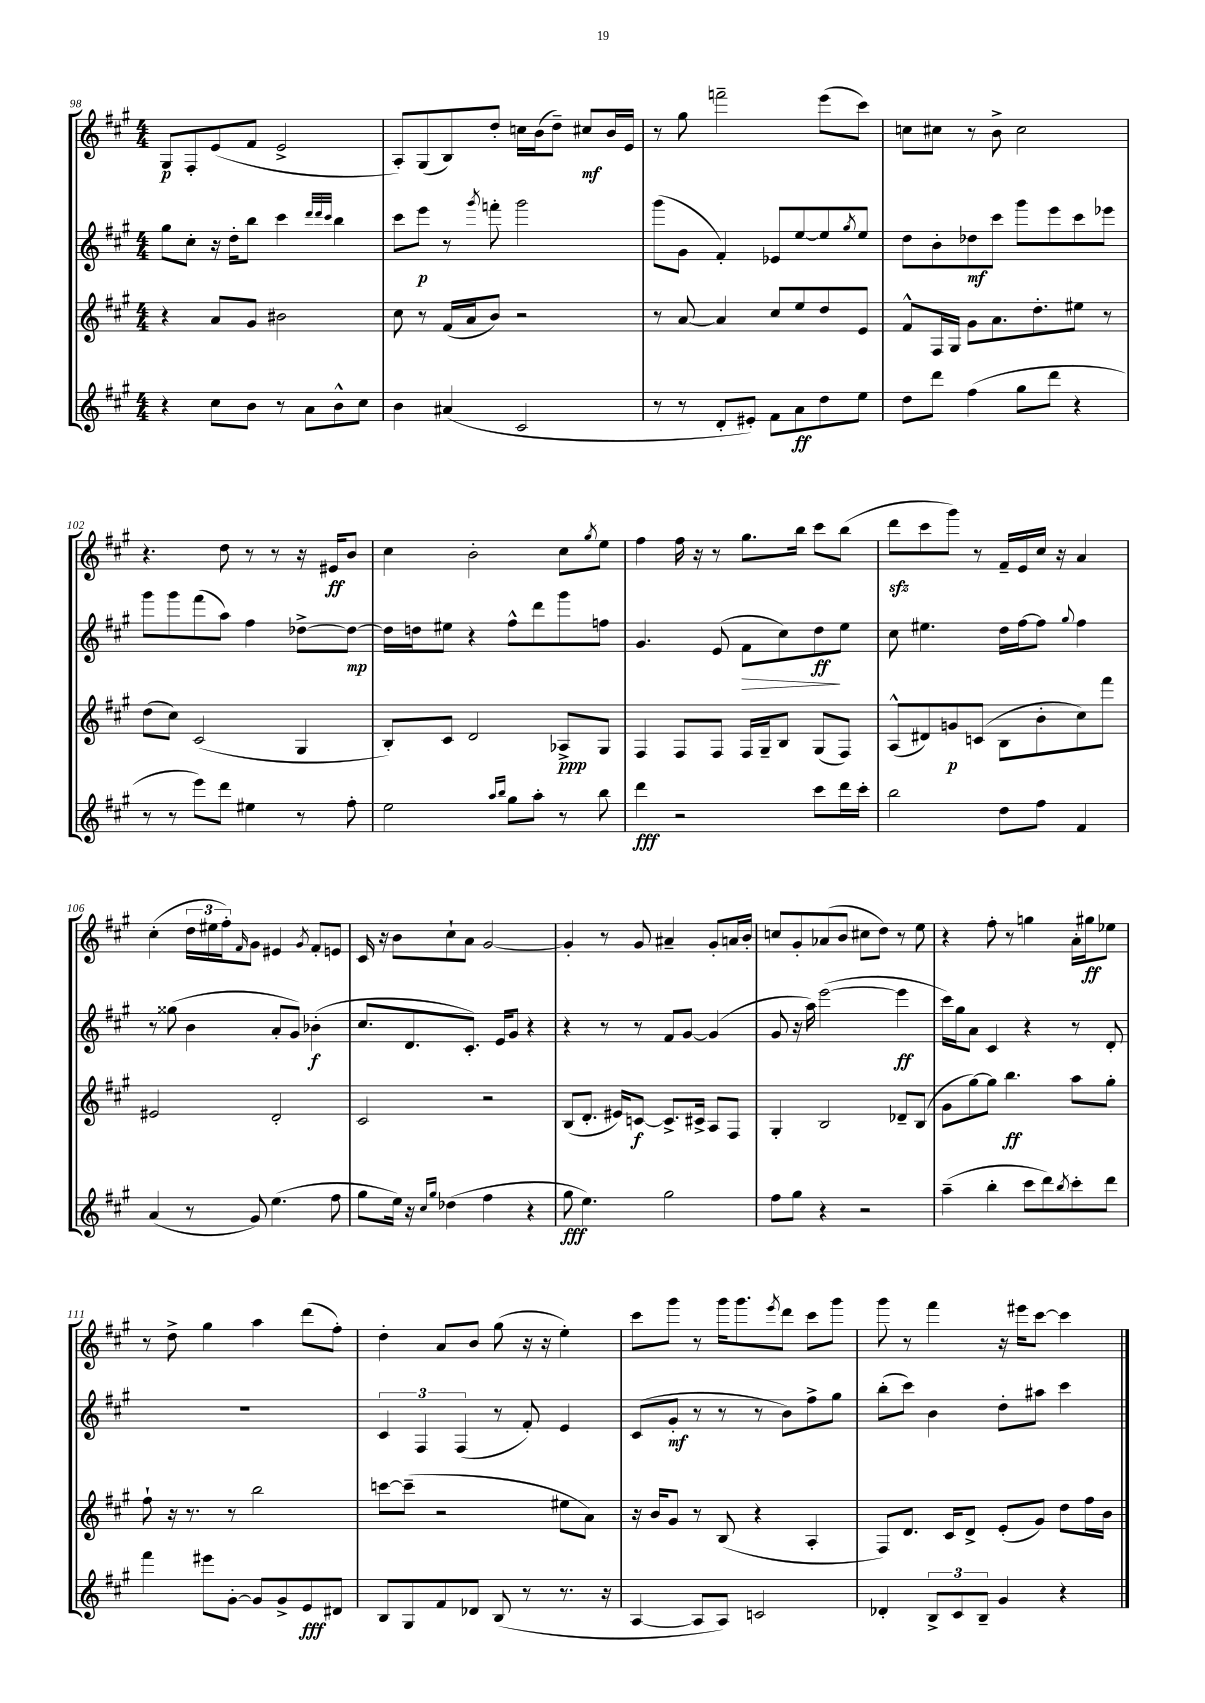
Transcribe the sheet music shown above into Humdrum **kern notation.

**kern	**kern	**kern	**kern
*staff4	*staff3	*staff2	*staff1
*clefG2	*clefG2	*clefG2	*clefG2
*k[f#c#g#]	*k[f#c#g#]	*k[f#c#g#]	*k[f#c#g#]
*M4/4	*M4/4	*M4/4	*M4/4
4r	4r	8gg#	8G#
.	.	8cc#'	8F#'
8cc#	8a	16r	(8e
.	.	16dd'	.
8b	8g#	8bb	8f#
8r	2b#	4ccc#	2e^
8a	.	.	.
.	.	32qqddd	.
.	.	32qqddd	.
.	.	32qqccc#	.
8b^^	.	4bb	.
8cc#	.	.	.
=	=	=	=
4b	8cc#	8ccc#	8A')
.	8r	8eee	(8G#
(4a#	(16f#	8r	8B)
.	16a	.	.
.	.	8qggg#	.
.	8b)	8fff'	8dd'
2c#	2r	2ggg#	16cc
.	.	.	(16b
.	.	.	8dd~)
.	.	.	8cc#
.	.	.	16b
.	.	.	16e
=	=	=	=
8r	8r	(8ggg#	8r
8r	[8a	8g#	8gg#
8d'	4a]	4f#')	2fff~
8e#')	.	.	.
8f#	8cc#	8e-	.
8a	8ee	[8ee	.
8dd	8dd	8ee]	(8eee
.	.	8qgg#	.
8ee	8e	8ee	8ccc#)
=	=	=	=
8dd	8f#^^	8dd	8cc
8ddd	16F#	8b'	8cc#
.	16G#	.	.
(4ff#	8g#	8dd-	8r
.	8.a	8ccc#	8b^
8gg#	.	8ggg#	2cc#
.	8.dd'	.	.
8ddd	.	8eee	.
4r	8ee#	8ccc#	.
.	8r	8eee-	.
=	=	=	=
8r	(8dd	8ggg#	4.r
8r	8cc#)	8ggg#	.
8eee)	(2c#	(8fff#	.
8ddd	.	8aa)	8dd
4ee#	.	4ff#	8r
.	.	.	8r
8r	4G#	[8dd-^	16r
.	.	.	16e#
8ff#'	.	8dd-_	8b
=	=	=	=
2ee	8B')	16dd-]	4cc#
.	.	16dd	.
.	8c#	8ee#	.
.	2d	4r	2b'
16qqaa	.	.	.
16qqbb	.	.	.
8gg#	.	8ff#^^	.
8aa'	.	8ddd	.
8r	8A-^	8ggg#	8cc#
.	.	.	8qgg#
8bb	8G#	8ff	8ee
=	=	=	=
4ddd	4F#	4.g#	4ff#
2r	8F#	.	16ff#
.	.	.	16r
.	8F#	(8e	8r
.	16F#	8f#	8.gg#
.	16G#~	.	.
.	8B	8cc#)	.
.	.	.	16bb
8ccc#	(8G#	8dd	8ccc#
16ddd	8F#)	8ee	(8bb
16ccc#'	.	.	.
=	=	=	=
2bb	(8A^^	8cc#	8ddd
.	8d#)	4.ee#	8ccc#
.	8g	.	8ggg#)
.	(8c	.	8r
8dd	8B	16dd	16f#~
.	.	[16ff#	16e
8ff#	8b'	8ff#]	16cc#
.	.	.	16r
.	.	8qqgg#	.
4f#	8cc#)	4ff#	4a
.	8fff#	.	.
=	=	=	=
(4a	2e#	8r	(4cc#'
.	.	(8gg##	.
8r	.	4b	24dd
.	.	.	24ee#
.	.	.	24ff#')
.	.	.	16qqf#
8g#)	.	.	8g#
(4.ee	2d'	8a'	4e#
.	.	8g#)	.
.	.	.	8qg#
.	.	(4b-'	8f#'
8ff#	.	.	8e
=	=	=	=
8gg#	2c#	8.cc#	16c#
.	.	.	16r
16ee)	.	.	8b
16r	.	8.d	.
16qqcc#	.	.	.
16qqgg#	.	.	.
(4dd-	.	.	8cc#`
.	.	8.c#')	8a
4ff#	2r	.	[2g#
.	.	16e	.
.	.	8g#	.
4r	.	4r	.
=	=	=	=
8gg#	(8B	4r	4g#']
4.ee)	8.d'	.	.
.	.	8r	8r
.	16e#)	.	.
.	[8c	8r	8g#
2gg#	8.c^]	8f#	4a#~
.	.	[8g#	.
.	16c#^	.	.
.	8A	(4g#]	8g#'
.	8F#	.	16a
.	.	.	16b'
=	=	=	=
8ff#	4G#'	8g#	8cc
8gg#	.	16r	8g#'
.	.	16aa)	.
4r	2B	([2eee	(8a-
.	.	.	8b
2r	.	.	8cc#
.	.	.	8dd)
.	8d-~	4eee]	8r
.	(8B	.	8ee
=	=	=	=
(4aa~	8g#	16ccc#)	4r
.	.	16gg#	.
.	[8gg#)	8a	.
4bb'	8gg#]	4c#	8ff#'
.	4.bb	.	8r
8ccc#	.	4r	4gg
8ddd)	.	.	.
8qbb	.	.	.
8ccc#'	8aa	8r	16a'
.	.	.	16gg#
8ddd	8gg#'	8d'	8ee-
=	=	=	=
4fff#	8ff#`	1r	8r
.	16r	.	8dd^
.	8.r	.	.
8eee#	.	.	4gg#
[8g#'	8r	.	.
8g#]	2bb	.	4aa
8g#^	.	.	.
8e	.	.	(8ddd
8d#	.	.	8ff#')
=	=	=	=
8B	[8ccc	6c#	4dd'
8G#	(8ccc~]	.	.
.	.	6F#	.
8f#	2r	.	8a
.	.	(6F#	.
8d-	.	.	8b
(8B	.	8r	(8gg#
8r	.	8f#')	16r
.	.	.	16r
8.r	8ee#	4e	4ee')
.	8a)	.	.
16r	.	.	.
=	=	=	=
[4A	16r	(8c#	8ccc#
.	16b	.	.
.	8g#	8g#'	8ggg#
8A]	8r	8r	8r
8A)	(8B	8r	16ggg#
.	.	.	8.ggg#
2c	4r	8r	.
.	.	.	8qeee
.	.	8b)	8ddd
.	4A'	8ff#^	8ccc#
.	.	8gg#	8ggg#
=	=	=	=
4d-'	8F#)	(8bb'	8ggg#
.	8.d	8ccc#)	8r
12B^	.	4b	4fff#
.	16c#	.	.
12c#	.	.	.
.	8d^	.	.
12B~	.	.	.
4g#	(8e'	8dd'	16r
.	.	.	16eee#
.	8g#)	8aa#	[8ccc#
4r	8dd	4ccc#	4ccc#]
.	16ff#	.	.
.	16b	.	.
==	==	==	==
*-	*-	*-	*-
